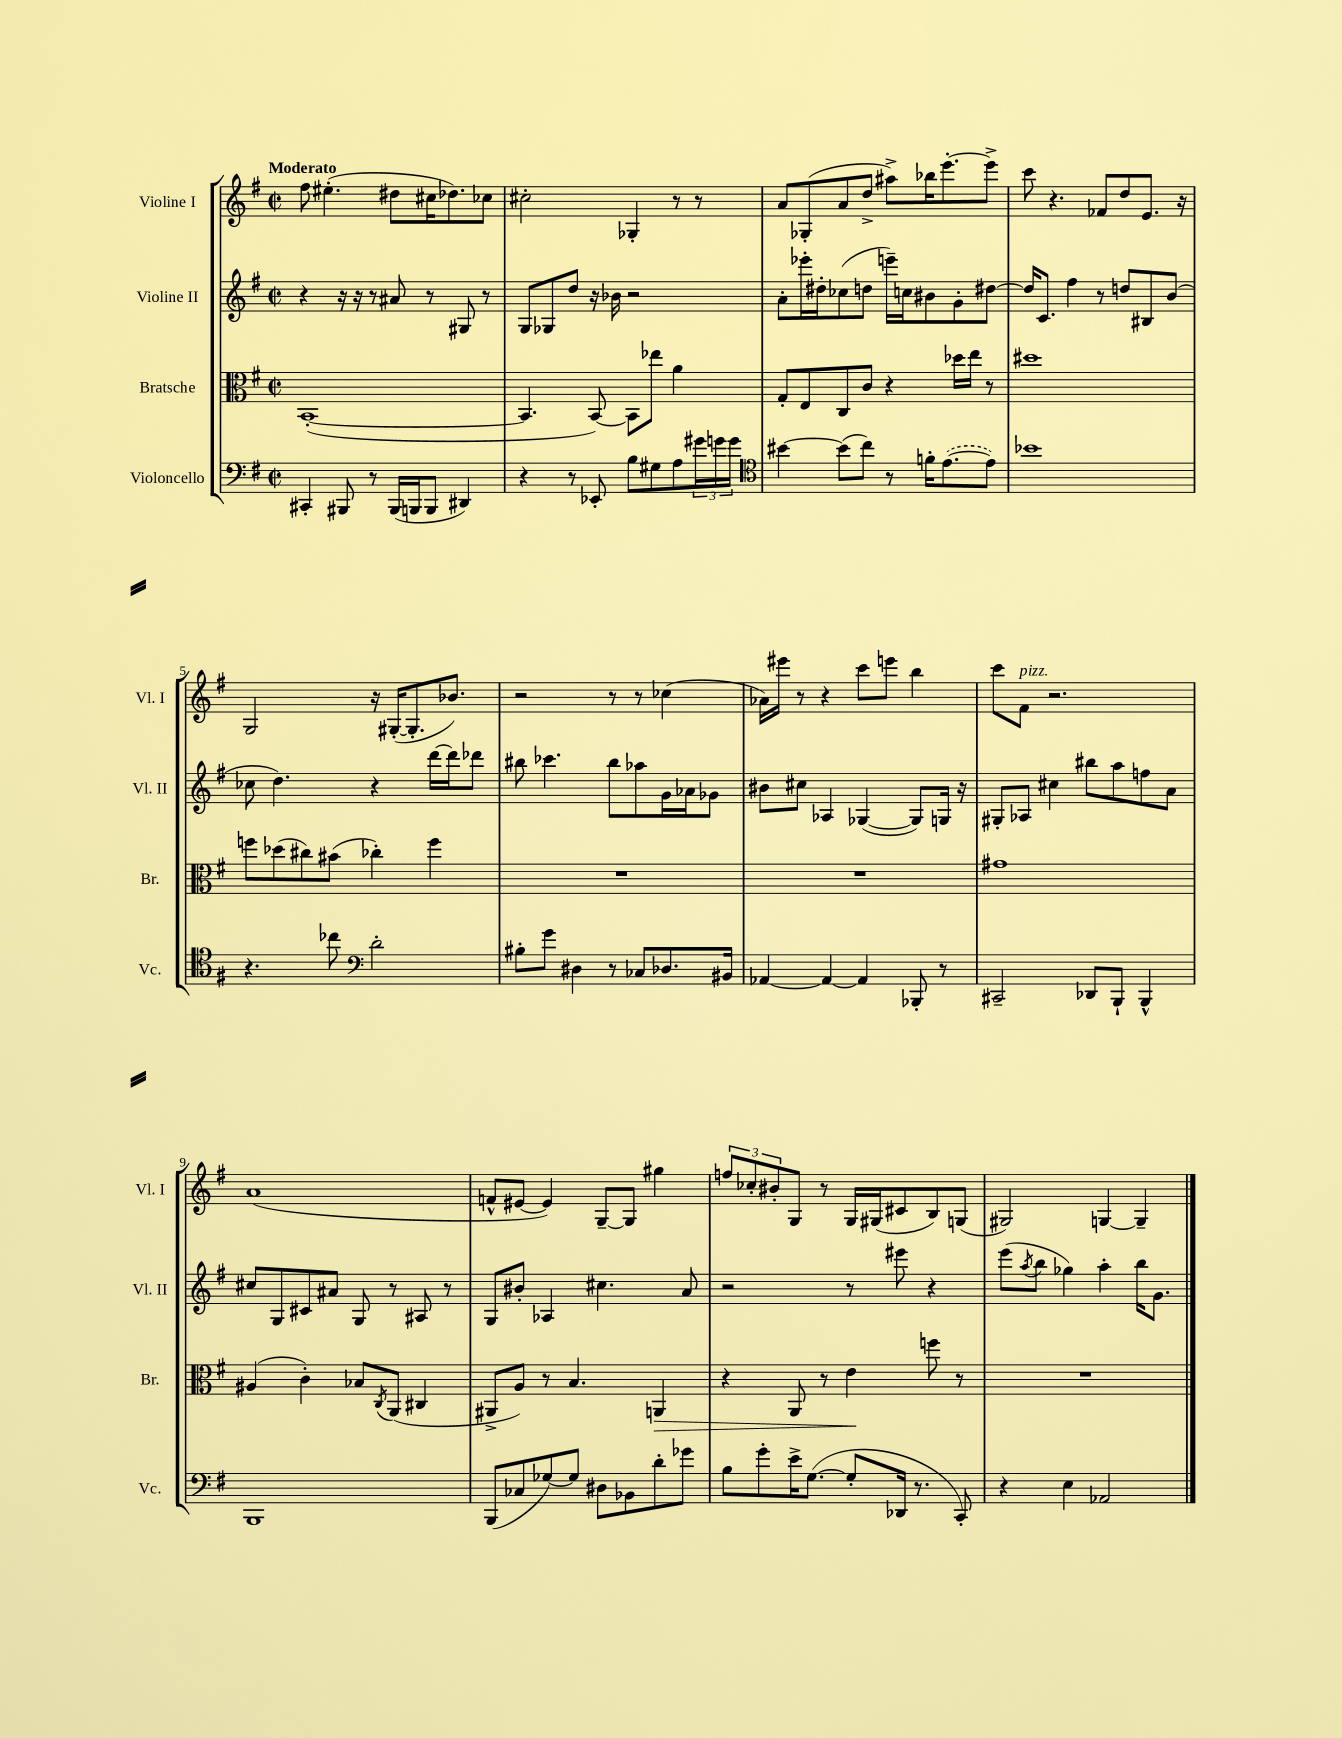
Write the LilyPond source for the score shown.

<<
\new StaffGroup <<
\new Staff = "s0" \with { instrumentName = "Violine I" shortInstrumentName = "Vl. I" } {
    \clef treble \key g \major \defaultTimeSignature \time 2/2 \tempo "Moderato"
    fis''8 eis''4.-.( dis''8 cis''16 des''8.) ces''8 |
    cis''2-. ges4-. r8 r8 |
    a'8 ges8-.( a'8 d''8-> ais''8->) bes''16 e'''8.~-. e'''8-> |
    c'''8 r4. fes'8 d''8 e'8. r16 |
    g2 r16 gis16~-.( gis8.-. bes'8.) |
    r2 r8 r8 ces''4( |
    aes'16) eis'''16 r8 r4 c'''8 e'''8 b''4 |
    c'''8 fis'8^\markup { \italic "pizz." } r2. |
    a'1( |
    f'8-^ eis'8~ eis'4) g8~-- g8 gis''4 |
    \tuplet 3/2 { f''8 ces''8-. bis'8-. } g8 r8 g16 gis16( cis'8 b8) g8( |
    gis2) g4~ g4-- \bar "|." |
}
\new Staff = "s1" \with { instrumentName = "Violine II" shortInstrumentName = "Vl. II" } {
    \clef treble \key g \major \defaultTimeSignature \time 2/2
    r4 r16 r16 r8 ais'8 r8 gis8 r8 |
    g8 ges8 d''8 r16 bes'16 r2 |
    a'8-. ees'''16-. dis''16-. ces''8( d''8 e'''16--) c''16 bis'8 g'8-. dis''8~ |
    dis''16 c'8. fis''4 r8 d''8 bis8 b'8( |
    ces''8 d''4.) r4 d'''16~ d'''16 des'''8 |
    bis''8 ces'''4. bis''8 aes''8 g'16 aes'16 ges'8 |
    bis'8 cis''8 aes4 ges4~( ges8) g16 r16 |
    gis8-. aes8 cis''4 bis''8 a''8 f''8 a'8 |
    cis''8 g8 cis'8 ais'8 g8 r8 ais8 r8 |
    g8 bis'8-. aes4 cis''4. a'8 |
    r2 r8 eis'''8 r4 |
    e'''8( \acciaccatura { a''8 } b''8 ges''4) a''4-. b''16 g'8. \bar "|." |
}
\new Staff = "s2" \with { instrumentName = "Bratsche" shortInstrumentName = "Br." } {
    \clef alto \key g \major \defaultTimeSignature \time 2/2
    b,1~-.( |
    b,4. b,8~) b,8 ees''8 a'4 |
    g8-. e8 c8 c'8 r4 des''16 e''16 r8 |
    dis''1 |
    f''8 des''8( cis''8) bis'8( ces''4-.) f''4 |
    R1 |
    R1 |
    gis'1 |
    ais4( c'4-.) bes8 \acciaccatura { c8 } a,8( cis4 |
    ais,8-> a8) r8 b4. a,4\> |
    r4 a,8 r8 e'4\! f''8 r8 |
    R1 \bar "|." |
}
\new Staff = "s3" \with { instrumentName = "Violoncello" shortInstrumentName = "Vc." } {
    \clef bass \key g \major \defaultTimeSignature \time 2/2
    cis,4-. bis,,8 r8 bis,,16( b,,16 b,,8 dis,4) |
    r4 r8 ees,8-. b8 gis8 a8 \tuplet 3/2 { gis'16 g'16 g'16 } |
    \clef tenor bis'4~ bis'8( c''8) r8 f'16-. \once \slurDashed e'8.~( e'8) |
    bes'1 |
    r4. ces''8 \clef bass d'2-. |
    bis8-. g'8 dis4 r8 ces8 des8. bis,16 |
    aes,4~ aes,4~ aes,4 bes,,8-. r8 |
    cis,2-- des,8 b,,8-! b,,4-^ |
    b,,1 |
    b,,8( ces8 ges8~) ges8 dis8 bes,8 d'8-. ges'8 |
    b8 g'8-. e'16-> g8.~( g8-. des,16 r8. c,8-.) |
    r4 e4 aes,2 \bar "|." |
}
>>
>>
